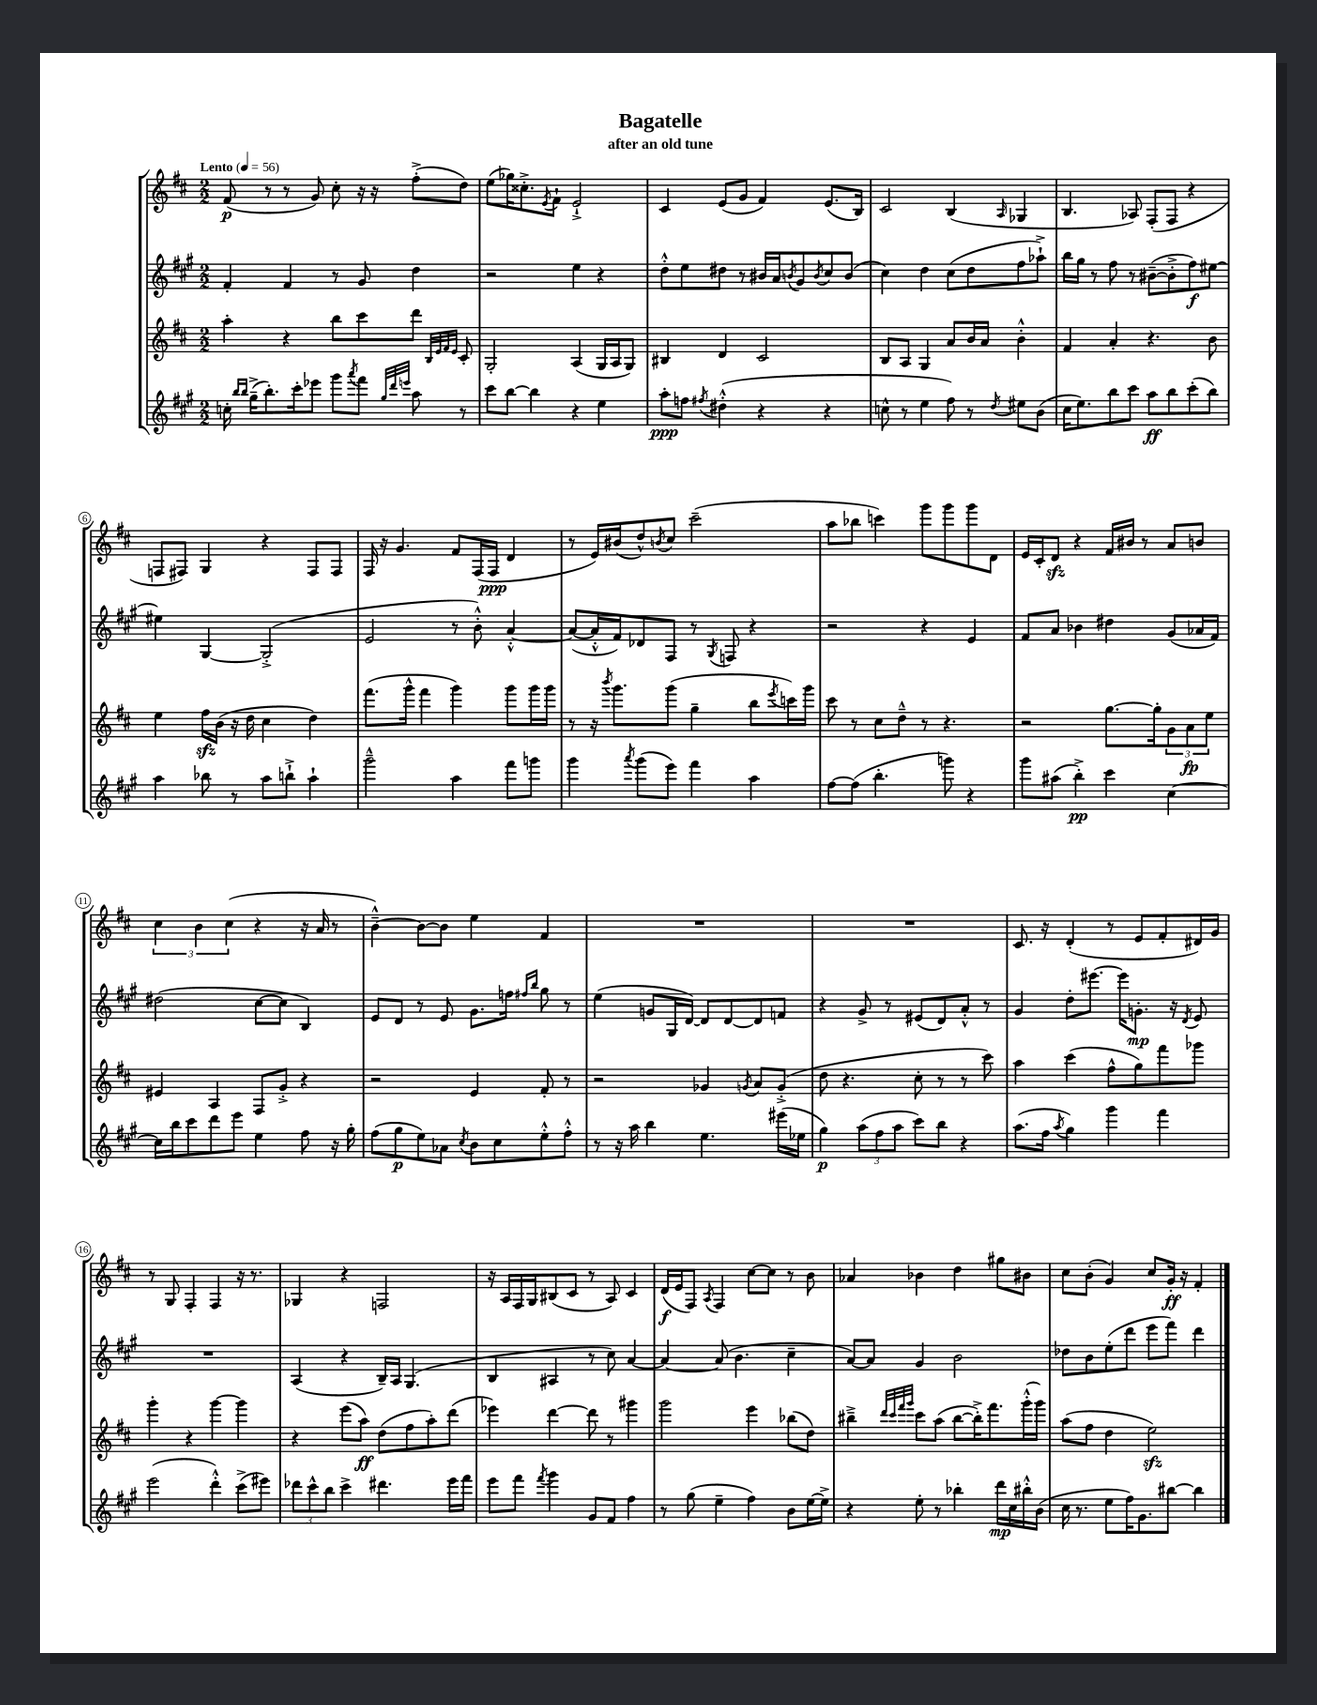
\header { title = "Bagatelle" subtitle = "after an old tune" }
<<
\new StaffGroup <<
\new Staff = "s0" {
    \clef treble \key d \major \numericTimeSignature \time 2/2 \tempo "Lento" 4 = 56
    fis'8\p( r8 r8 g'8) cis''8-. r16 r16 fis''8-.->( d''8) |
    e''8( ges''16) cisis''8.-.-> \acciaccatura { e'8 } fis'8-! e'2-!-> |
    cis'4 e'8( g'8 fis'4) e'8.( b16) |
    cis'2 b4( \grace { a16 } ges4 |
    b4. aes8) fis8-.( fis8 r4 |
    f8 fis8) g4 r4 fis8 fis8 |
    fis16 r16 g'4. fis'8 fis16( fis16\ppp d'4 |
    r8 e'16) bis'16( d''8-^) \acciaccatura { b'8 } cis''8 cis'''2--( |
    a''8 bes''8 c'''4) g'''8 g'''8 g'''8 d'8 |
    e'16 cis'16-. d'8\sfz r4 fis'16 bis'16 r8 a'8 b'8 |
    \tuplet 3/2 { cis''4 b'4 cis''4( } r4 r16 a'16 r8 |
    b'4~---^) b'8~ b'8 e''4 fis'4 |
    R1 |
    R1 |
    cis'8. r16 d'4-.( r8 e'8 fis'8-. dis'16) g'16 |
    r8 g8 fis4-. fis4 r16 r8. |
    ges4 r4 f2 |
    r16 a16 fis16 g16 bis8( cis'8 r8 a8) cis'4 |
    d'16\f( e'16 fis8) \acciaccatura { a8 } fis4 cis''8~ cis''8 r8 b'8 |
    aes'4 bes'4 d''4 gis''8 bis'8 |
    cis''8 b'8-.( g'4) cis''8 g'16-.\ff r16 fis'4-. \bar "|." |
}
\new Staff = "s1" {
    \clef treble \key a \major \numericTimeSignature \time 2/2
    fis'4-. fis'4 r8 gis'8 d''4 |
    r2 e''4 r4 |
    d''8-.-^ e''8 dis''8 r8 bis'16 a'16 \acciaccatura { b'8 } gis'8 \acciaccatura { b'8 } cis''8 b'8( |
    cis''4) d''4 cis''8( d''8 fis''8 aes''8-!->) |
    b''16 gis''16 r8 fis''8 r8 bis'8~--( bis'8-.-> fis''8\f) eis''8~ |
    eis''4 gis4~ gis2-.->( |
    e'2 r8 b'8-.-^) a'4~-.-^ |
    a'8~( a'16-.-^ fis'16) des'8 fis8 r8 \acciaccatura { gis8 } f8 r4 |
    r2 r4 e'4 |
    fis'8 a'8 bes'4 dis''4 gis'8( aes'16 fis'16) |
    dis''2( cis''8~ cis''8 b4) |
    e'8 d'8 r8 e'8 gis'8. f''16 \grace { fis''16 b''16 } gis''8 r8 |
    e''4( g'8 gis16 d'16~) d'8 d'8~ d'8 f'8 |
    r4 gis'8-> r8 eis'8( d'8) a'8-.-^ r8 |
    gis'4 d''8-. eis'''8.~ eis'''16 g'8.-.\mp r16 \acciaccatura { d'8 } e'8 |
    R1 |
    a4( r4 b16--) a16 gis4.( |
    b4 ais4 r8 cis''8) a'4~ |
    a'4~ a'8( b'4. cis''4-- |
    a'8~) a'8 gis'4 b'2 |
    des''8 b'8 e''8-.( d'''8 e'''8 fis'''8) d'''4 \bar "|." |
}
\new Staff = "s2" {
    \clef treble \key d \major \numericTimeSignature \time 2/2
    a''4-. r4 b''8 cis'''8 d'''8 \grace { b32 e'32 fis'32 e'32 } cis'8-. |
    g2-. a4( g16 a16 g8) |
    bis4 d'4 cis'2 |
    b8 a8 g4 a'8 b'16 a'16 b'4-.-^ |
    fis'4 a'4-. r4. b'8 |
    e''4 fis''16\sfz b'16( r16 d''16 cis''4 d''4) |
    fis'''8.( g'''16-^ fis'''4 g'''4) g'''8 g'''16 g'''16 |
    r8 r16 \acciaccatura { b'''8 } g'''8. g'''8( g''4-- b''8 \acciaccatura { e'''8 } c'''16) g'''16 |
    cis'''8 r8 cis''8 d''8---^ r8 r4. |
    r2 g''8.~ g''16-. \tuplet 3/2 { g'8 a'8\fp e''8 } |
    eis'4 a4 fis8 g'8-.-> r4 |
    r2 e'4 fis'8-. r8 |
    r2 ges'4 \acciaccatura { g'8 } a'8 g'8-.->( |
    d''8 r4. cis''8-. r8 r8 cis'''8) |
    a''4 cis'''4( fis''8-^ g''8) fis'''8 ges'''8 |
    g'''4-. r4 g'''4~ g'''4 |
    r4 e'''8( a''8\ff) d''8( fis''8 a''8-.) d'''8( |
    ees'''4) d'''4~ d'''8 r8 gis'''4 |
    g'''2 e'''4 bes''8( d''8) |
    bis''4---> \grace { d'''32 cis'''32 fis'''32 g'''32 } cis'''8 a''8( bis''8~ bis''16-.->) fis'''8. g'''16-.-^( g'''16) |
    a''8( fis''8 d''4 e''2\sfz) \bar "|." |
}
\new Staff = "s3" {
    \clef treble \key a \major \numericTimeSignature \time 2/2
    c''16-. \grace { b''16 b''16 } gis''16--->( b''8.-.) cis'''16-. ees'''8 gis'''8 \acciaccatura { a'''8 } fis'''8 \grace { gis''32 d'''32 e'''32 } a''8 r8 |
    cis'''8 b''8~ b''4 r4 e''4 |
    a''8-.\ppp f''8 \acciaccatura { fis''8 } dis''4-.-^( r4 r4 |
    c''8-^ r8 e''4 fis''8) r8 \acciaccatura { d''8 } eis''8 b'8( |
    cis''16 e''8.) b''8 cis'''8 a''8\ff b''8 cis'''8-.( b''8) |
    a''4 bes''8 r8 a''8 b''8-!-> a''4-! |
    gis'''2---^ a''4 fis'''8 g'''8 |
    gis'''4 \acciaccatura { a'''8 } gis'''8( e'''8) fis'''4 a''4 |
    fis''8~ fis''8( b''4.-. g'''8) r4 |
    gis'''8 ais''8( b''4-.->\pp) cis'''4 cis''4~ |
    cis''16 b''16 cis'''8 d'''8 e'''8 e''4 fis''8 r16 gis''16-. |
    fis''8( gis''8\p e''8) aes'8 \acciaccatura { cis''8 } b'8 cis''8 e''8-.-^ fis''8-.-^ |
    r8 r16 a''16 b''4 e''4. eis'''16( ees''16 |
    gis''4\p) \tuplet 3/2 { a''8( fis''8 a''8 } cis'''8) b''8 r4 |
    a''8.( fis''16 \acciaccatura { a''8 } gis''4) gis'''4 fis'''4 |
    e'''2( d'''4-.-^) cis'''8->( eis'''8) |
    \tuplet 3/2 { des'''8 cis'''8-^ b''8 } cis'''4-> dis'''4. e'''16 fis'''16 |
    e'''8 fis'''8 \acciaccatura { fis'''8 } gis'''4 gis'8 fis'8 fis''4 |
    r8 gis''8( e''4-- fis''4) b'8 e''16~ e''16-> |
    r4 e''8-. r8 bes''4-. d'''16\mp cis''16 bis''16-.-^ b'16( |
    cis''16 r8. e''8 fis''16) gis'8. bis''8~ bis''4 \bar "|." |
}
>>
>>
\layout { \context { \Score \override BarNumber.stencil = #(make-stencil-circler 0.1 0.3 ly:text-interface::print) } }
